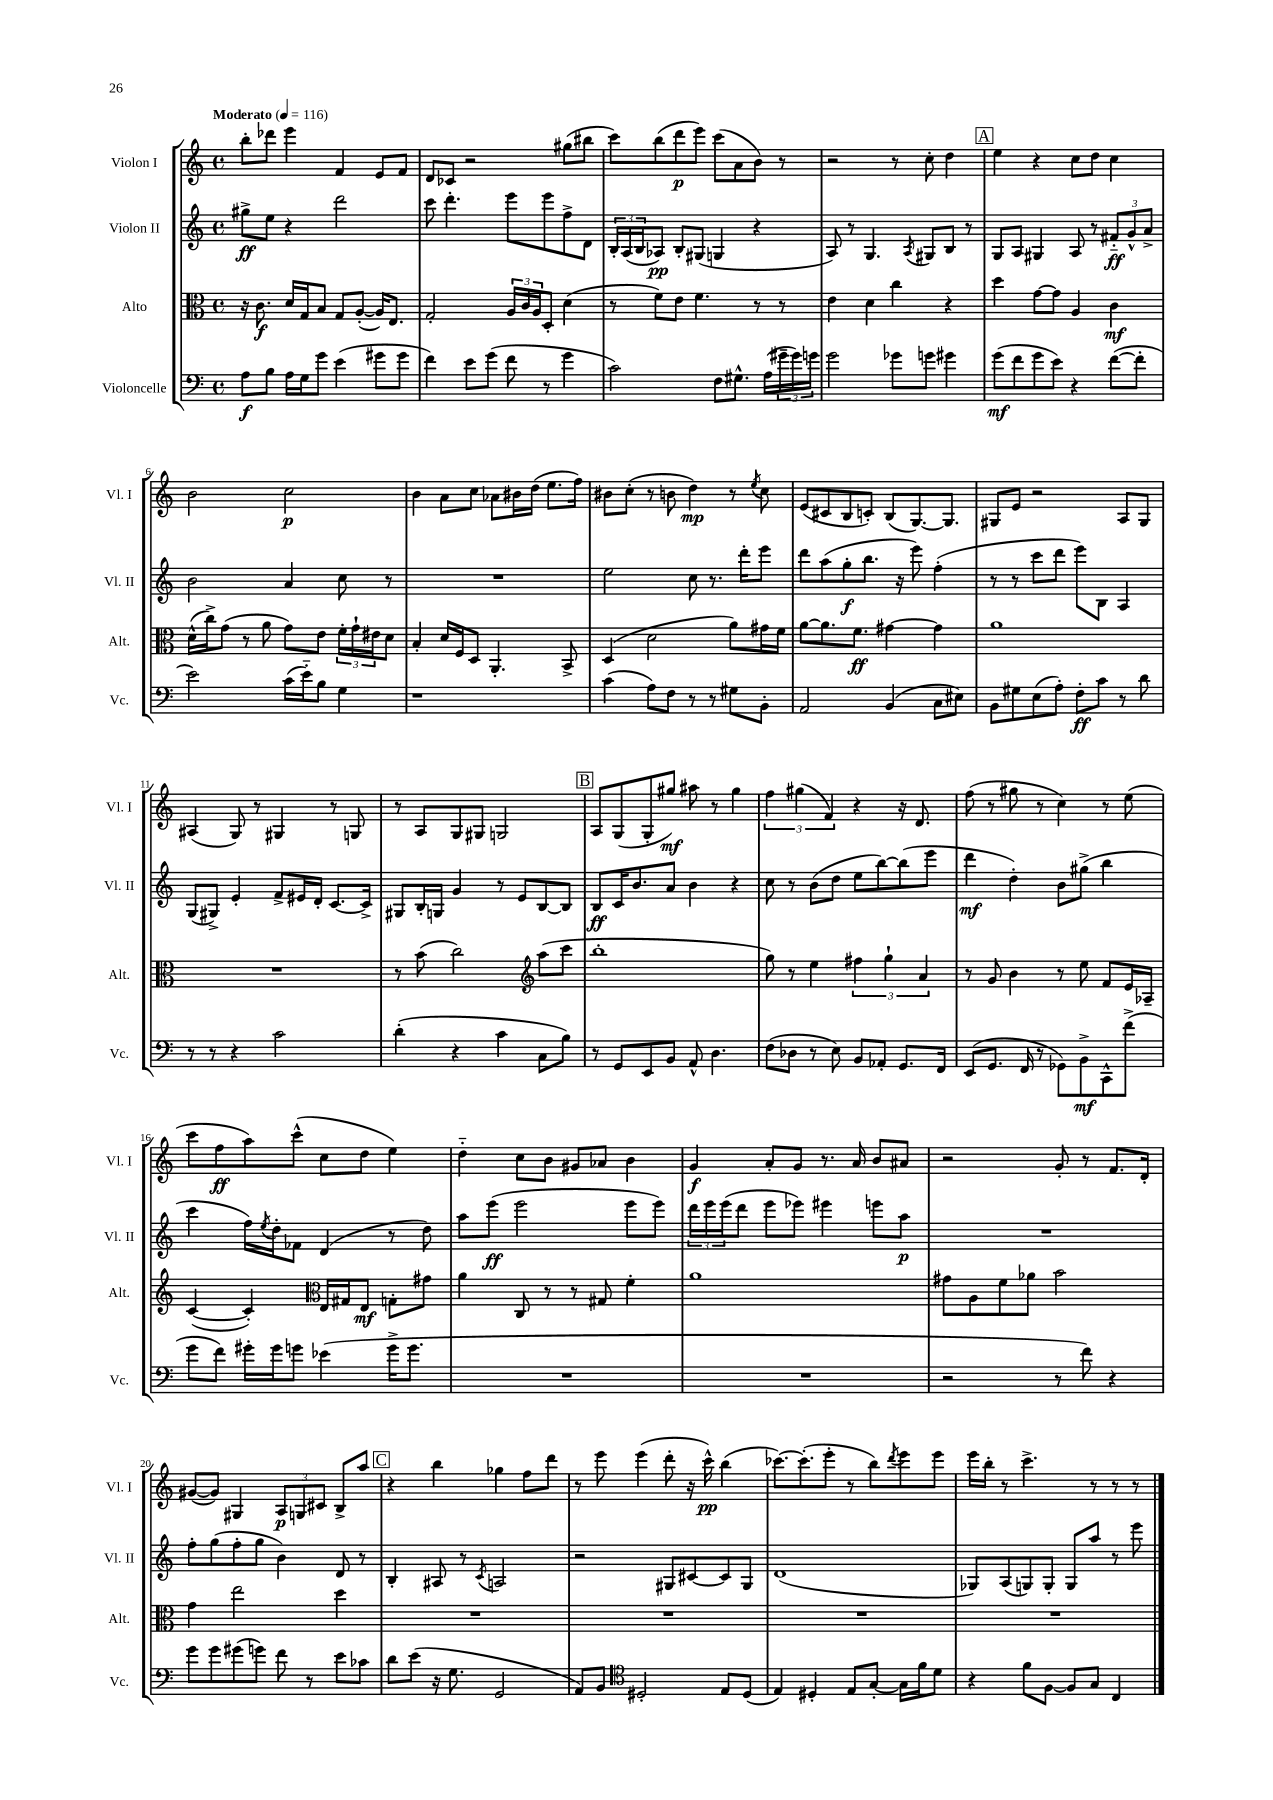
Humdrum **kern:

**kern	**kern	**kern	**kern
*staff4	*staff3	*staff2	*staff1
*clefF4	*clefC3	*clefG2	*clefG2
*k[]	*k[]	*k[]	*k[]
*M4/4	*M4/4	*M4/4	*M4/4
*met(c)	*met(c)	*met(c)	*met(c)
*MM116	*MM116	*MM116	*MM116
8A	16r	8gg#^	8bb'
.	8.c	.	.
8B	.	8ee	8ddd-
16A	16d	4r	4eee
16G	16G	.	.
8g	8B	.	.
(4e	8G	2ddd	4f
.	([8A'	.	.
8g#	16A])	.	8e
.	8.E	.	.
8g#	.	.	8f
=	=	=	=
4f)	2G'	8ccc	8d
.	.	4.ddd'	8c-
8e	.	.	2r
(8g	.	.	.
8f	24A	8eee	.
.	24c	.	.
.	24A	.	.
8r	8D'	8eee	.
4g	(4d	8ff^	(8gg#
.	.	8d	8bb#
=	=	=	=
2c)	8r	24B'	8ccc)
.	.	(24A	.
.	.	24B	.
.	8f)	8A-)	(8bb
.	8e	8B'	8ddd
.	4.f	(8G#	8eee)
8F	.	4G	(8ccc
8.G#^^	.	.	8a
.	8r	4r	8b)
(16A	.	.	.
24g#~	8r	.	8r
24g#)	.	.	.
24g	.	.	.
=	=	=	=
2g	4e	8A)	2r
.	.	8r	.
.	4d	4.G	.
8g-	4cc	.	8r
.	.	8qA	.
8g	.	8G#	8cc'
4g#	4r	8B	4dd
.	.	8r	.
=	=	=	=
(8g	4dd	8G	4ee
8f	.	8A	.
8g	[8g	4G#	4r
8e)	8g]	.	.
4r	4A	8A	8cc
.	.	8r	8dd
([8f	4c	12f#'~	4cc
.	.	12g^^	.
8f']	.	.	.
.	.	12a^	.
=	=	=	=
2e)	(16d^^	2b	2b
.	16cc^)	.	.
.	(8g	.	.
.	8r	.	.
.	8a	.	.
(16c	8g)	4a	2cc
16e'~)	.	.	.
8B	8e	.	.
4G	24f'	8cc	.
.	24g`	.	.
.	24e#	.	.
.	8d	8r	.
=	=	=	=
1r	4B'	1r	4b
.	16d	.	8a
.	16F	.	.
.	8D	.	8cc
.	4.AA'	.	8a-
.	.	.	16b#
.	.	.	(16dd
.	.	.	8.ee
.	8BB^	.	.
.	.	.	16ff)
=	=	=	=
(4c	(4D	2ee	8b#
.	.	.	(8cc'
8A)	2d	.	8r
8F	.	.	8b
8r	.	8cc	4dd)
8r	.	8.r	.
8G#	8a)	.	8r
.	.	16ddd'	.
.	.	.	8qee
8BB'	16g#	8eee	8cc
.	16f	.	.
=	=	=	=
2AA	[8a	8ddd	(8e
.	8.a]	(8aa	8c#
.	.	8gg'	8B
.	8.f	.	.
.	.	8.bb	8c')
(4BB	[4g#	.	(8B
.	.	16r	.
.	.	8eee)	[8.G)
8C	4g#]	(4ff'	.
.	.	.	8.G]
8E#)	.	.	.
=	=	=	=
8BB	1a	8r	8G#
8G#	.	8r	8e
(8E	.	8ccc	2r
8A')	.	8ddd	.
8F'	.	8eee)	.
8c	.	8B	.
8r	.	4A	8A
8d	.	.	8G#
=	=	=	=
8r	1r	(8G	(4A#
8r	.	8G#^)	.
4r	.	4e'	8G)
.	.	.	8r
2c	.	8f^	4G#
.	.	16e#	.
.	.	16d'	.
.	.	[8.c	8r
.	.	.	8G
.	.	16c^]	.
=	=	=	=
(4d'	8r	8G#	8r
.	(8b	16B'	8A
.	.	16G	.
4r	2cc)	4g	8G
.	.	.	8G#
4c	.	8r	2G
.	.	8e	.
*	*clefG2	*	*
8C	(8aa	[8B	.
8B)	8ccc	8B]	.
=	=	=	=
8r	1bb'	8B	8A
8GG	.	16c	(8G
.	.	8.b	.
8EE	.	.	8G'
8BB	.	8a	8gg#)
8AA^^	.	4b	8aa#
4.D	.	.	8r
.	.	4r	4gg#
=	=	=	=
(8F	8gg)	8cc	6ff
8D-	8r	8r	.
.	.	.	(6gg#
8r	4ee	(8b	.
.	.	.	6f)
8E)	.	8dd	.
8BB	6ff#	8ee	4r
8AA-'	.	[8bb)	.
.	6gg`	.	.
8.GG	.	(8bb]	16r
.	.	.	8.d
.	6a	.	.
.	.	8eee	.
16FF	.	.	.
=	=	=	=
(8EE	8r	4ddd	(8ff
8.GG	8g	.	8r
.	4b	4dd')	8gg#
16FF	.	.	.
8r	.	.	8r
8GG-)	8r	8b	4cc)
8BB^	8ee	(8gg#^	.
8CC^^	8f	4bb	8r
(8f^	16e	.	(8ee
.	16A-~	.	.
=	=	=	=
8g	([4c	4ccc	8ccc
8f)	.	.	8ff
16g#'	4c'])	16ff)	8aa)
.	.	8qee	.
16g#	.	16dd'	.
8g	.	8f-	(8ccc^^
*	*clefC3	*	*
(4e-	16E	(4d	8cc
.	16G#	.	.
.	8E	.	8dd
16g^	8G'	8r	4ee)
8.g	.	.	.
.	8g#	8dd)	.
=	=	=	=
1r	4a	8aa	4dd'~
.	.	(8eee	.
.	8C	2eee	8cc
.	8r	.	8b
.	8r	.	8g#
.	8G#	.	8a-
.	4f'	8eee	4b
.	.	8eee)	.
=	=	=	=
1r	1a	24ddd	4g
.	.	24eee	.
.	.	(24eee	.
.	.	8ddd	.
.	.	8eee	8a'
.	.	8eee-)	8g
.	.	4eee#	8.r
.	.	.	16a
.	.	8eee	8b
.	.	8aa	8a#
=	=	=	=
2r	8g#	1r	2r
.	8A	.	.
.	8f	.	.
.	8a-	.	.
8r	2b	.	8g'
8f)	.	.	8r
4r	.	.	8.f
.	.	.	16d'
=	=	=	=
8g	4g	8ff'	([8g#
8g	.	(8gg	8g#])
(8g#	2ee	8ff'	4G#
8g)	.	8gg	.
8f	.	4b)	12A
.	.	.	12G
8r	.	.	.
.	.	.	12c#
8e	4dd	8d	8B^
8c-	.	8r	8aa
=	=	=	=
8d	1r	4B'	4r
(8e	.	.	.
16r	.	8A#	4bb
8.G	.	.	.
.	.	8r	.
.	.	8qc	.
2GG	.	2A	4gg-
.	.	.	8ff
.	.	.	8ddd
=	=	=	=
8AA)	1r	2r	8r
8BB	.	.	8eee
*clefC4	*	*	*
2D#'	.	.	(4eee
.	.	8G#	8ddd'
.	.	[8c#	16r
.	.	.	16ccc^^)
8E	.	8c#]	(4bb
(8D#	.	8G#	.
=	=	=	=
4E)	1r	(1d	[8.ccc-)
.	.	.	(8.ccc-']
4D#'	.	.	.
.	.	.	8eee'
8E	.	.	8r
[8G'	.	.	8bb)
.	.	.	8qddd
16G]	.	.	8eee
16f	.	.	.
8d	.	.	8eee
=	=	=	=
4r	1r	8G-)	16eee
.	.	.	16bb'
.	.	(8A	8r
8f	.	8G)	4.ccc^
[8F	.	8G'	.
8F]	.	8G	.
8G	.	8aa	8r
4C	.	8r	8r
.	.	8eee	8r
==	==	==	==
*-	*-	*-	*-
